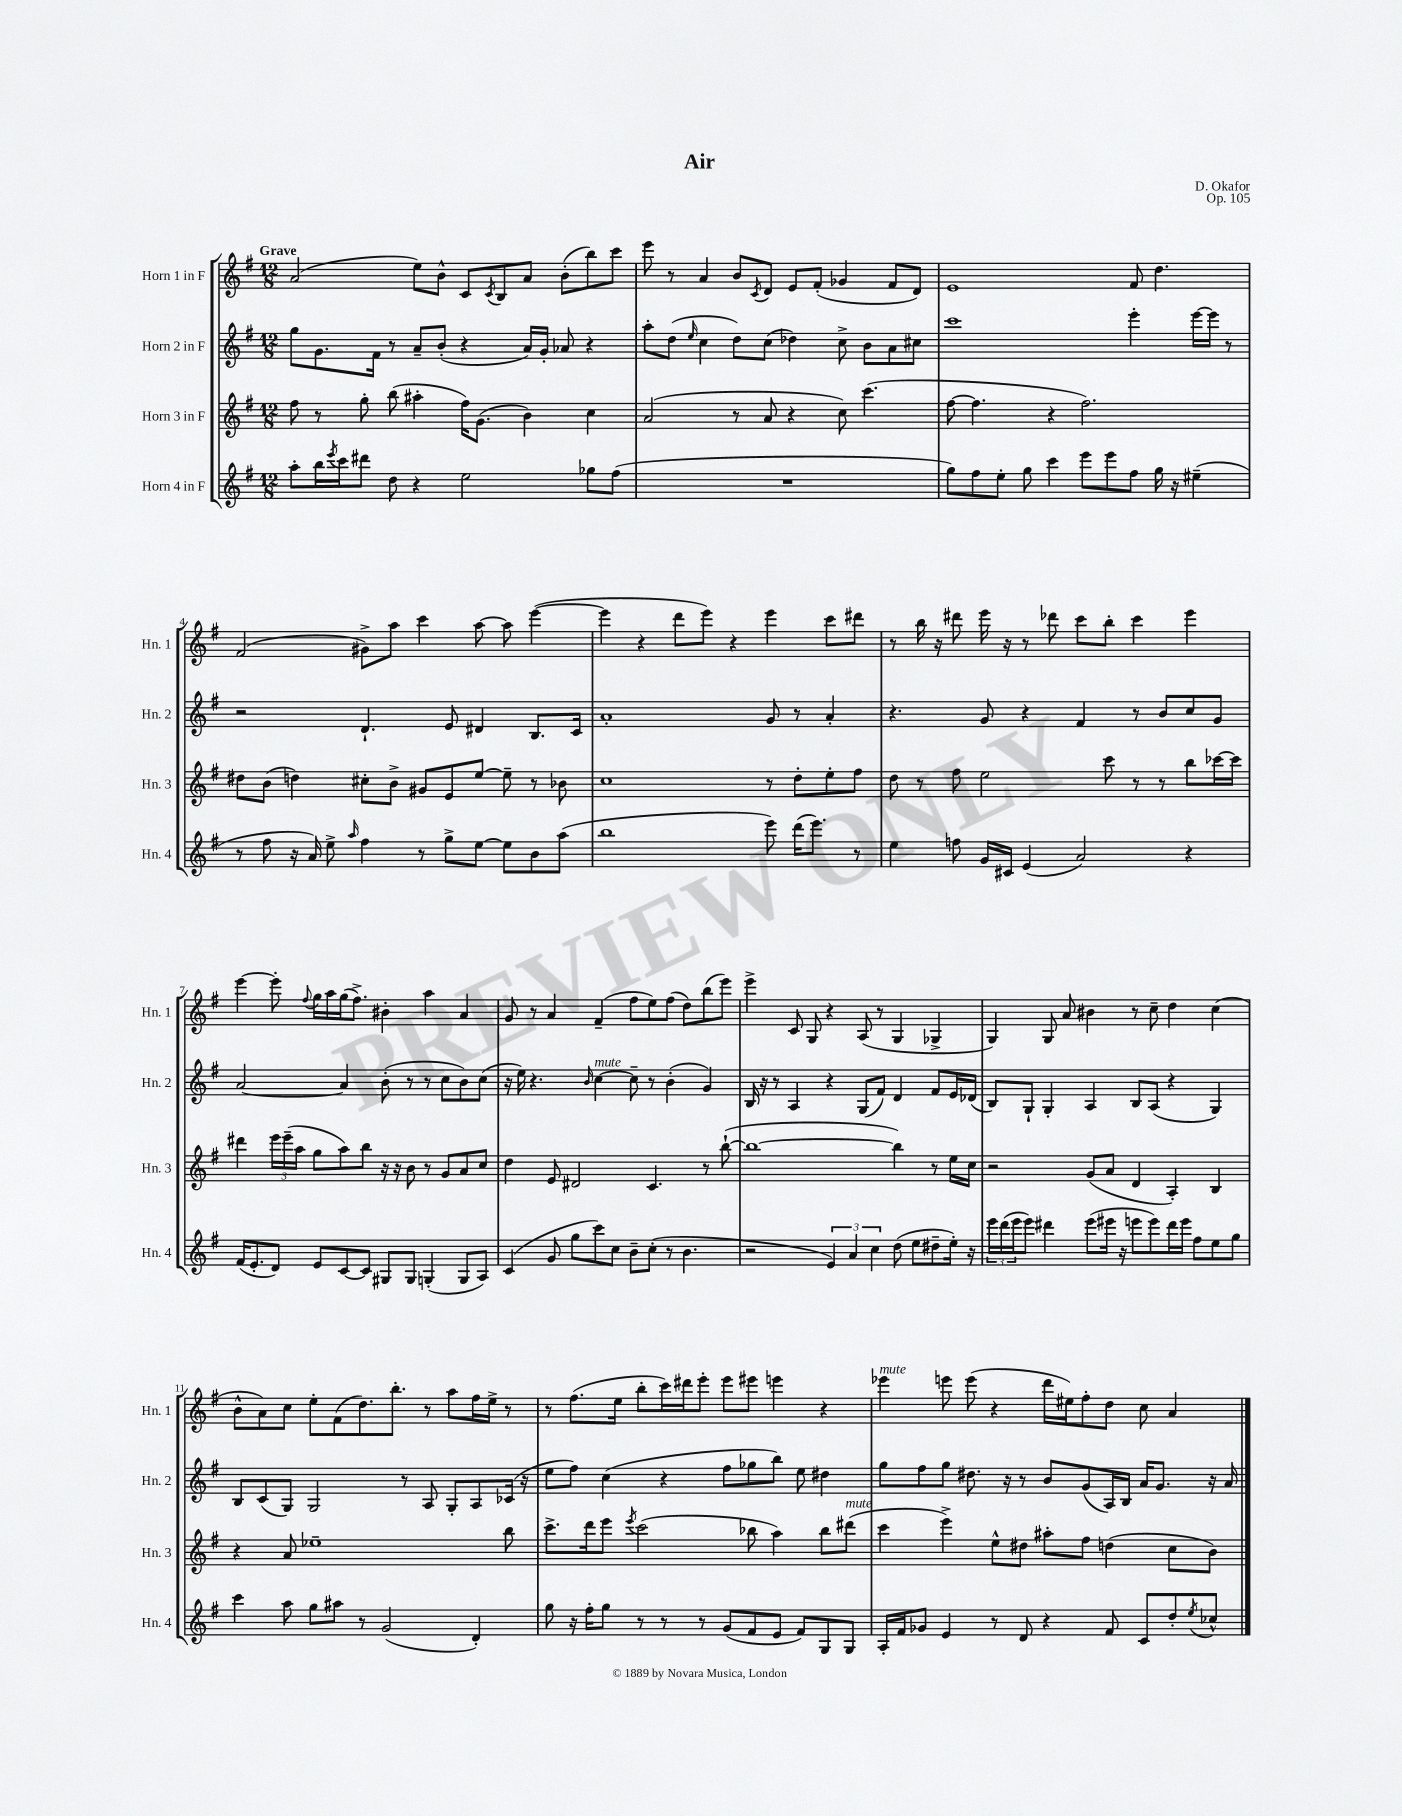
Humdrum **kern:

**kern	**kern	**kern	**kern
*part4	*part3	*part2	*part1
*staff4	*staff3	*staff2	*staff1
*I"Horn 4 in F	*I"Horn 3 in F	*I"Horn 2 in F	*I"Horn 1 in F
*I'Hn. 4	*I'Hn. 3	*I'Hn. 2	*I'Hn. 1
*clefG2	*clefG2	*clefG2	*clefG2
*k[f#]	*k[f#]	*k[f#]	*k[f#]
*M12/8	*M12/8	*M12/8	*M12/8
=1	=1	=1	=1
!	!	!	!LO:TX:a:B:t=Grave
8aa'\L	8ff#\	8gg\L	(2a/
16bb\L	8r	8.g\	.
8qeee/	.	.	.
16ccc\J	.	.	.
8ddd#X\J	8gg'\	.	.
.	.	16f#\Jk	.
8dd\	(8bb\	8r	.
4r	4aa#X'\	8a~/L	8ee\L)
.	.	(8b'/J	8b^^\J
2ee\	16ff#\KL)	4r	8c/L
.	(8.g\J	.	.
.	.	.	8qc/
.	.	.	8B/
.	4b\)	16a/LL)	8a/J
.	.	16g'/JJ	.
.	.	8a-X/	(8b'\L
8gg-X\L	4cc\	4r	8bb\)
(8ff#\J	.	.	8ccc\J
=2	=2	=2	=2
1.r	(2a/	8aa'\L	8eee\
.	.	(8dd\J	8r
.	.	16qqee/	.
.	.	4cc\	4a/
.	8r	8dd\L)	8b/L
.	.	.	8qc/
.	8a/	(8cc\J	8d/J
.	4r	4dd-X\)	8e/L
.	.	.	(8f#'/J
.	8cc\)	8cc^\	4g-X/
.	(4.ccc\	8b\L	.
.	.	8a\	8f#/L
.	.	8cc#X\J	8d/J)
=3	=3	=3	=3
8gg\L)	[8ff#\	1ccc	1e
8ff#\	4.ff#\]	.	.
8ee'\J	.	.	.
8gg\	.	.	.
4ccc\	4r	.	.
8eee\L	2.ff#\)	.	.
8eee\	.	.	.
8ff#\J	.	4eee'\	8f#/
16gg\	.	.	4.dd\
16r	.	.	.
(4ee#X~\	.	[16eee\LL	.
.	.	16eee\JJ]	.
.	.	8r	.
!!LO:LB:g=z
=4	=4	=4	=4
8r	8dd#X\L	2r	(2f#/
8ff#\	(8b\J	.	.
16r	4ddn\)	.	.
16a/)	.	.	.
8ee^\	.	.	.
16qqaa/	.	.	.
4ff#\	8cc#X'\L	4.d`/	8g#X^\L)
.	8b^\J	.	8aa\J
8r	8g#X/L	.	4ccc\
8gg^\L	8e/	8e/	.
[8ee\J	[8ee/J	4d#X/	[8aa\
8ee\L]	8ee~\]	.	8aa\]
8b\	8r	8.B/L	([4eee\
(8aa\J	8b-X\	.	.
.	.	16c/Jk	.
=5	=5	=5	=5
1bb	1cc	1a'	4eee\]
.	.	.	4r
.	.	.	8ddd\L
.	.	.	8eee\J)
.	.	.	4r
8eee\)	8r	8g/	4eee\
(16ddd\KL	8dd'\L	8r	.
8.eee\J)	.	.	.
.	8ee'\	4a'/	8ccc\L
8r	8ff#\J	.	8ddd#X\J
=6	=6	=6	=6
4ee\	8dd\	4.r	8r
.	8r	.	16bb\
.	.	.	16r
8ffn\	8ff#\	.	8ddd#X\
16g/LL	2ee\	8g/	16eee\
16c#X/JJ	.	.	16r
(4e/	.	4r	8r
.	.	.	8ddd-X\
2a/)	.	4f#/	8ccc\L
.	8ccc\	.	8bb'\J
.	8r	8r	4ccc\
.	8r	8b/L	.
4r	8bb\L	8cc/	4eee\
.	[16ccc-X\L	8g/J	.
.	16ccc-\JJ]	.	.
!!LO:LB:g=z
=7	=7	=7	=7
(16f#/KL	4ddd#X\	[2a/	[4eee\
8.e'/	.	.	.
8d/J)	24eee\LL	.	8eee'\]
.	(24eee~\	.	.
.	24aa\JJ	.	.
.	.	.	8qqff#/
8e/L	8gg\L	.	16gg\LL
.	.	.	16aa\
[8c/	8aa\)	4a/]	(16gg\J
.	.	.	8.ff#^\J)
8c/J]	8bb\J	.	.
8G#X/L	16r	(8b'\	4b#X'\
.	16r	.	.
8G#/J	8b\	8r	.
(4Gn'/	8r	8r	4aa\
.	8g/L	8cc\L	.
8G/L	8a/	8b\)	4a/
8A/J)	8cc/J	(8cc\J	.
=8	=8	=8	=8
(4c/	4dd\	16r	8g/
.	.	16ee\)	.
.	.	4.r	8r
8g/	8e/	.	4a/
8gg\L	2d#X/	.	.
.	.	16qqb/	.
!	!	!LO:TX:a:i:t=mute	!
8ccc\)	.	[4cc\	(4f#~/
8cc\J	.	.	.
8b~\L	.	8cc~\]	8ff#\L
(8cc'\J	4.c/	8r	8ee\)
8r	.	(4b'\	(8ff#\J
4.b\	.	.	8dd\L)
.	8r	4g/)	(8bb\
.	([8bb`\	.	8eee\J)
=9	=9	=9	=9
2r	1bb_	16B/	4eee^\
.	.	16r	.
.	.	8r	.
.	.	4A/	8c/
.	.	.	8G/
6e/)	.	4r	4r
6a/	.	.	.
.	.	(8G/L	(8A/
6cc\	.	.	.
.	.	8f#/J)	8r
(8dd\	4bb\])	4d/	4G/
8ee\L	.	.	.
8dd#X~\	8r	8f#/L	4G-X^/
16ee'\Jk)	16ee\LL	16e/L	.
16r	16cc\JJ	(16d-X/JJ	.
=10	=10	=10	=10
24eee\LL	2r	8B/L)	4G/)
(24ddd\	.	.	.
24eee\J	.	.	.
8eee\J)	.	8G`/J	.
4ddd#X\	.	4G'/	8G/
.	.	.	8a/
(8eee\L	(8g/L	4A/	4b#X\
16eee#X\Jk	8a/J	.	.
16r	.	.	.
8eeen\L	4d/	8B/L	8r
8eee\)	.	(8A/J	8cc~\
16ddd#\L	4A'/)	4r	4dd\
16eee\JJ	.	.	.
8ff#\L	.	.	.
8ee\	4B/	4G/)	(4cc\
8gg\J	.	.	.
!!LO:LB:g=z
=11	=11	=11	=11
4ccc\	4r	8B/L	8b^^\L
.	.	(8c/	8a\)
8aa\	8a/	8G/J)	8cc\J
8gg\L	1ee-X~	2G/	8ee'\L
8aa#X\J	.	.	(8f#\
8r	.	.	8.dd\)
(2g/	.	.	.
.	.	.	8.bb'\J
.	.	8r	.
.	.	8A/	8r
.	.	8G'/L	8aa\L
4d'/)	.	8A/	16ff#\L
.	.	.	16ee^\JJ
.	8bb\	(16c-X/Jk	8r
.	.	16r	.
=12	=12	=12	=12
8gg\	8.ccc^\L	8ee\L	8r
16r	.	8ff#\J)	(8.ff#\L
16ff#'\KL	16ddd\k	.	.
8gg\J	8eee\J	(4cc\	.
.	.	.	16ee\Jk
.	8qeee/	.	.
8r	(2ccc\	.	8bb'\L
8r	.	4r	16ccc\L)
.	.	.	16ddd#X\J
8r	.	.	8eee'\J
(8g/L	.	8ff#\L	8eee\L
8f#/	8bb-X\	8gg-X\	8eee#X\J
8e/J	4aa\)	8bb\J)	4eeen\
8f#/L)	.	8ee\	.
8G/	8bb-\L	4dd#X\	4r
!	!LO:TX:a:i:t=mute	!	!
8G/J	(8ddd#X\J	.	.
=13	=13	=13	=13
!	!	!	!LO:TX:a:i:t=mute
16A'/LL	4ccc\	8gg\L	4eee-X\
16f#/J	.	.	.
8g-X/J	.	8ff#\	.
4e/	4eee^\)	8gg\J	8eeen\
.	.	8.dd#X\	(8eee\
8r	8ee^^\L	.	4r
.	.	16r	.
8d/	8dd#X\J	8r	.
4r	8aa#X'\L	8b/L	16ddd\LL
.	.	.	16ee#X\J)
.	8ff#\J	(8g/	8ff#'\
8f#/	(4ddn\	16A/L)	8dd\J
.	.	16B/JJ	.
8c/L	.	16a/KL	8cc\
.	.	8.g/J	.
8dd'/	8cc\L	.	4a/
8qee/	.	.	.
8cc-X^^/J	8b\J)	16r	.
.	.	16a/	.
==	==	==	==
*-	*-	*-	*-
